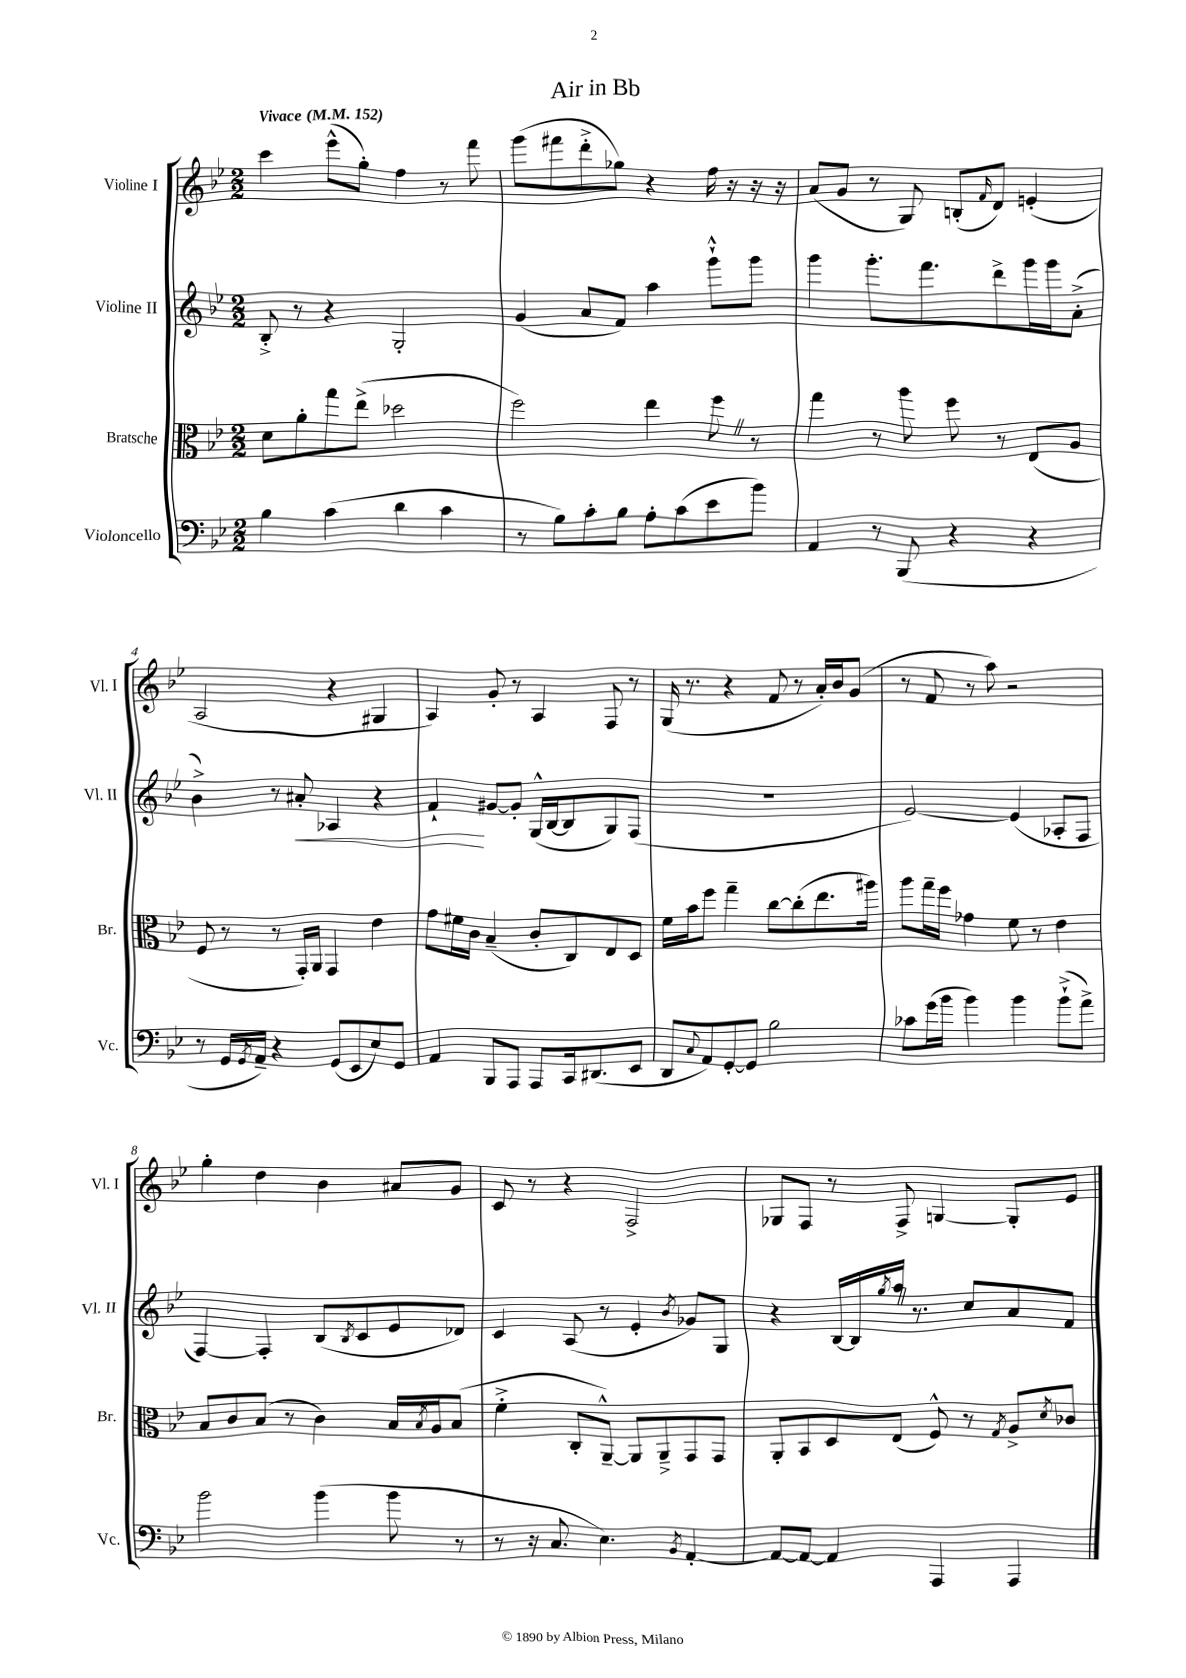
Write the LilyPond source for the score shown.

\header { title = "Air in Bb" }
<<
\new StaffGroup <<
\new Staff = "s0" \with { instrumentName = "Violine I" shortInstrumentName = "Vl. I" } {
    \clef treble \key bes \major \numericTimeSignature \time 2/2 \tempo "Vivace" 4 = 152
    c'''4 ees'''8-^( g''8-.) f''4 r8 f'''8 |
    g'''8( fis'''8 d'''8-.-> ges''8) r4 f''16 r16 r16 r16 |
    a'8( g'8 r8 g8) b8-.( \grace { f'16 } d'8) e'4-.( |
    a2 r4 gis4 |
    a4) g'8-. r8 a4 f8 r8 |
    g16( r8. r4 f'8 r8 a'16-.) bes'16 g'8( |
    r8 f'8 r8 a''8) r2 |
    g''4-. d''4 bes'4 ais'8 g'8 |
    c'8 r8 r4 f2-> |
    ges8 f8 r8 f8-> g4~ g8-. ees'8 \bar "|." |
}
\new Staff = "s1" \with { instrumentName = "Violine II" shortInstrumentName = "Vl. II" } {
    \clef treble \key bes \major \numericTimeSignature \time 2/2
    bes8-.-> r8 r4 g2-. |
    g'4( a'8 f'8) a''4 g'''8-!-^ g'''8 |
    g'''4 g'''8.-. f'''8. d'''8-> g'''16 g'''16 a'8-.->( |
    bes'4->) r8 ais'8-.\< aes4 r4 |
    f'4-!\! gis'8~ gis'8-. g16-^( bes16~ bes8 g8) f8( |
    R1 |
    ees'2~) ees'4( aes8-. f8 |
    f4~) f4-. bes8( \acciaccatura { bes8 } c'8 ees'8 des'8) |
    c'4 a8( r8 ees'4-. \acciaccatura { bes'8 } ges'8) g8 |
    r4 bes16~ bes16 \acciaccatura { g''8 } a''16 \once \override BreathingSign.text = \markup { \musicglyph "scripts.caesura.straight" } \breathe r8. c''8 a'8 f'8 \bar "|." |
}
\new Staff = "s2" \with { instrumentName = "Bratsche" shortInstrumentName = "Br." } {
    \clef alto \key bes \major \numericTimeSignature \time 2/2
    d'8 a'8-. g''8 ees''8->( des''2 |
    f''2) ees''4 f''8 \once \override BreathingSign.text = \markup { \musicglyph "scripts.caesura.straight" } \breathe r8 |
    g''4 r8 a''8 f''8 r8 ees8( a8 |
    f8 r8 r8 g,16-.) a,16 g,4 ees'4 |
    g'8 fis'16 c'16 bes4--( c'8-. c8) ees8 d8 |
    f'16 bes'16 f''8 g''4-- c''8~ c''8-.( ees''8. ais''16) |
    a''8 g''16-- f''16 ges'4 f'8 r8 ees'4 |
    bes8 c'8 bes8( r8 c'4) bes16 \acciaccatura { bes8 } a16 bes8( |
    f'4-.-> c8-. a,8~---^) a,8 a,8---> g,8 g,8 |
    a,8-. bes,8 d8 ees8( f8-^) r8 \acciaccatura { g8 } a8-> \acciaccatura { d'8 } ces'8 \bar "|." |
}
\new Staff = "s3" \with { instrumentName = "Violoncello" shortInstrumentName = "Vc." } {
    \clef bass \key bes \major \numericTimeSignature \time 2/2
    bes4 c'4( d'4 c'4 |
    r8 bes8) c'8-. bes8 a8-. c'8( ees'8 bes'8) |
    a,4 r8 bes,,8( r4 r4 |
    r8 g,16 \acciaccatura { g,8 } a,16--) r4 g,8( ees,8 ees8) g,8 |
    a,4 bes,,8 a,,8 a,,8 c,16 dis,8.( ees,8 |
    d,8 \appoggiatura { c8 } a,8) g,8~-. g,8 bes2 |
    ces'8 g'16( bes'16 bes'4) bes'4 bes'8-!->( a'8->) |
    bes'2 bes'4( bes'8 r8 |
    r8 r16 c8. ees4.) \acciaccatura { bes,8 } a,4~-. |
    a,8~ a,8~ a,4 a,,4 a,,4 \bar "|." |
}
>>
>>
